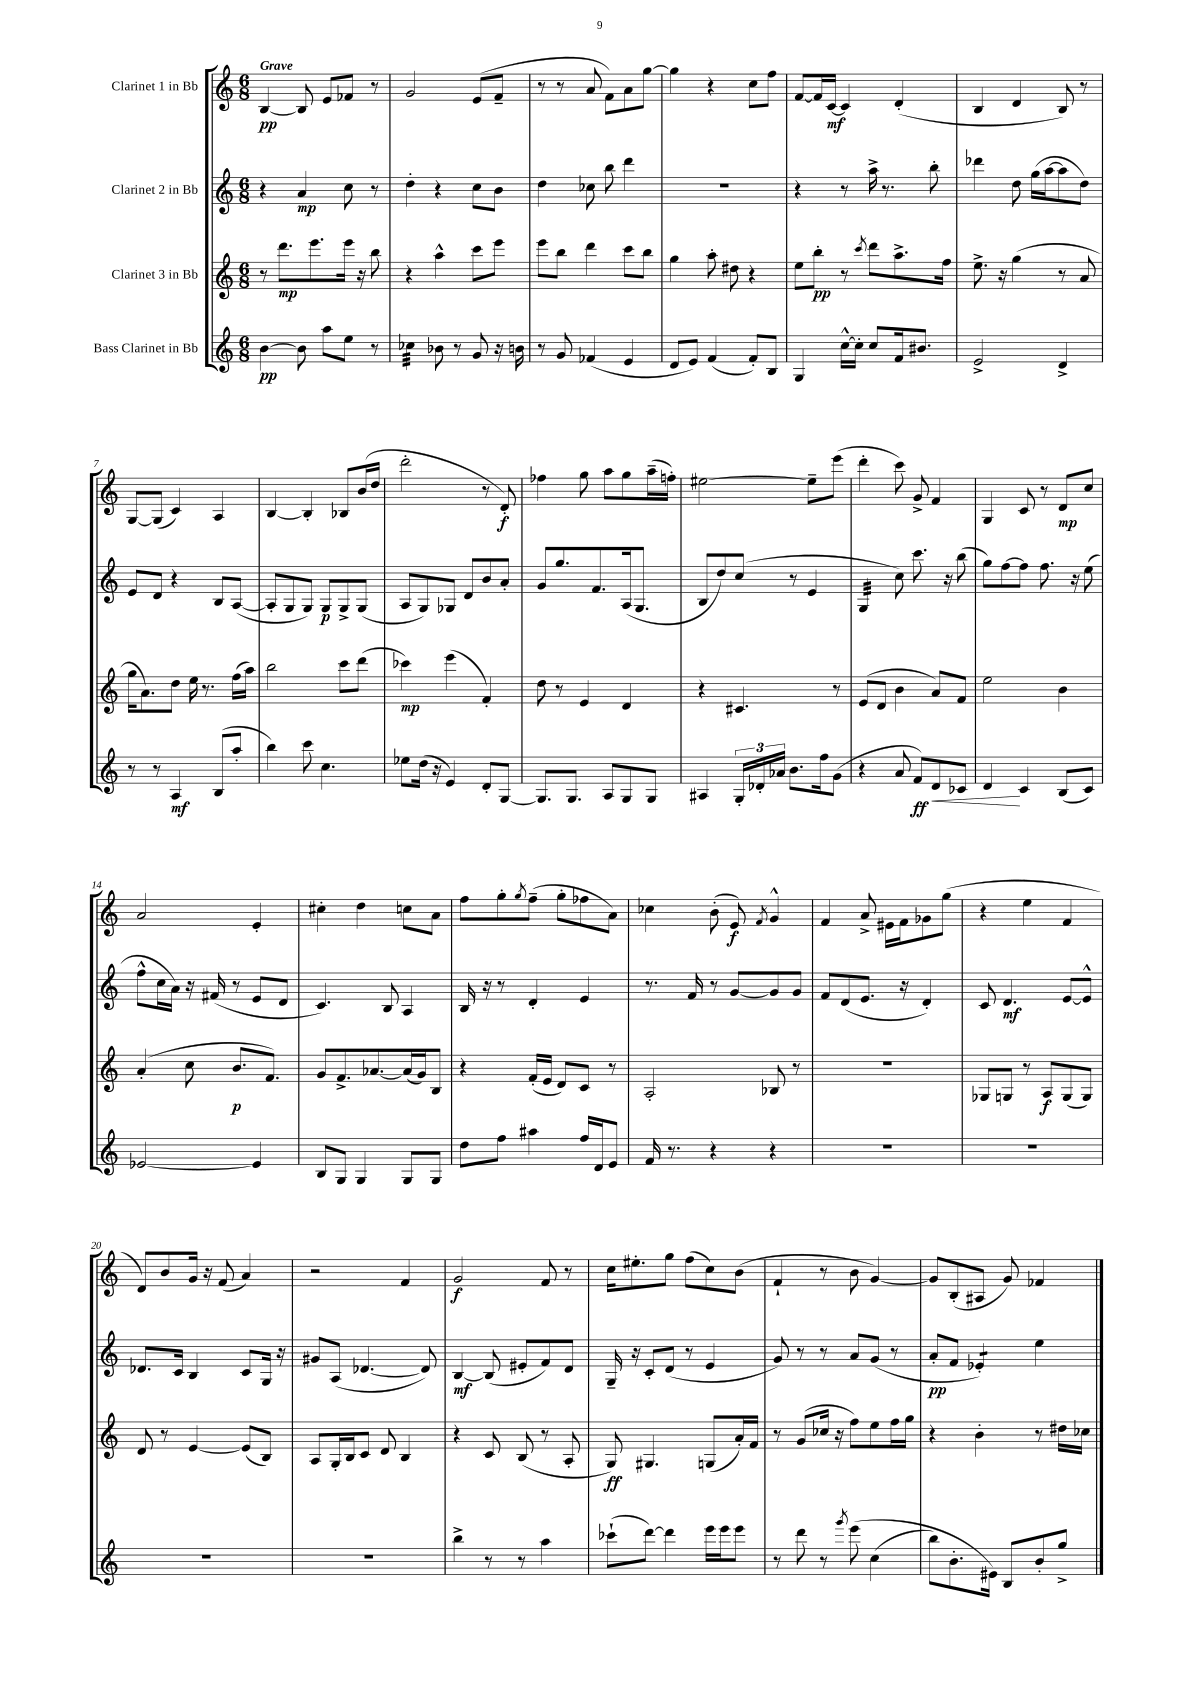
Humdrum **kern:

**kern	**kern	**kern	**kern
*staff4	*staff3	*staff2	*staff1
*clefG2	*clefG2	*clefG2	*clefG2
*k[]	*k[]	*k[]	*k[]
*M6/8	*M6/8	*M6/8	*M6/8
[4b	8r	4r	[4B
.	8.ddd	.	.
8b]	.	4a	8B]
.	8.eee	.	.
8aa	.	.	8e
8ee	16eee	8cc	8f-
.	16r	.	.
8r	8bb	8r	8r
=	=	=	=
4cc-	4r	4dd'	2g
8b-	4aa^^	4r	.
8r	.	.	.
8g	8ccc	8cc	(8e
16r	8eee	8b	8f~
16b	.	.	.
=	=	=	=
8r	8eee	4dd	8r
8g	8bb	.	8r
(4f-	4ddd	8cc-	8a
.	.	8bb	8f)
4e	8ccc	4ddd	8a
.	8bb	.	[8gg
=	=	=	=
8d	4gg	2.r	4gg]
8e)	.	.	.
(4f	8aa'	.	4r
.	8dd#	.	.
8f')	4r	.	8cc
8B	.	.	8ff
=	=	=	=
4G	8ee	4r	[8f
.	8bb'	.	16f]
.	.	.	[16c
[16cc^^	8r	8r	4c]
16cc']	.	.	.
.	8qccc	.	.
8cc	8ddd	16aa^	.
.	.	8.r	.
16f	8.aa^	.	(4d'
8.b#	.	.	.
.	.	8bb'	.
.	16ff	.	.
=	=	=	=
2e^	8.ee^	4ddd-	4B
.	16r	.	.
.	(4gg	8dd	4d
.	.	(16gg	.
.	.	[16aa	.
4d^	8r	8aa]	8B)
.	8a	8dd)	8r
=	=	=	=
8r	16gg	8e	[8G
.	8.a)	.	.
8r	.	8d	(8G]
4A	8dd	4r	4c)
.	16ee	.	.
.	8.r	.	.
(8B	.	8B	4A
8aa'	(16ff	([8A	.
.	16aa)	.	.
=	=	=	=
4bb)	2bb	8A']	[4B
.	.	8G	.
8ccc	.	8G)	4B']
4.cc	.	8G	.
.	8ccc	8G^	8B-
.	(8ddd	(8G	(16b
.	.	.	16dd
=	=	=	=
8ee-	4ccc-)	8A	2ddd'
(16dd	.	8G)	.
16r	.	.	.
4e)	(4eee	8G-	.
.	.	8d	.
8d'	4f')	8b	8r
[8G	.	8a'	8d')
=	=	=	=
8.G]	8dd	8g	4ff-
.	8r	8.gg	.
8.G	.	.	.
.	4e	.	8gg
.	.	8.f	.
8A	.	.	8aa
8G	4d	(16A	8gg
.	.	8.G	.
8G	.	.	(16aa~
.	.	.	16ff')
=	=	=	=
4A#	4r	8B	[2ee#
.	.	8dd)	.
24G'	4.c#	(8cc	.
24d-'	.	.	.
24a-	.	.	.
8.b	.	8r	.
.	.	4e	8ee#~]
16ff	.	.	.
(8g	8r	.	(8eee
=	=	=	=
4r	(8e	4G	4ddd'
.	8d	.	.
8a	4b	8cc)	8ccc)
8f)	.	8.ccc	8g^
8d	8a)	.	4f
.	.	16r	.
8c-	8f	(8bb	.
=	=	=	=
4d	2ee	8gg)	4G
.	.	[8ff	.
4c	.	8ff]	8c
.	.	8.ff	8r
(8B	4b	.	8d
.	.	16r	.
8c)	.	(8ee	8cc
=	=	=	=
[2e-	(4a'	8ff^^	2a
.	.	16cc	.
.	.	16a)	.
.	8cc	16r	.
.	.	(16f#	.
.	8.b	8r	.
4e-]	.	8e	4e'
.	8.f)	.	.
.	.	8d	.
=	=	=	=
8B	8g	4.c)	4cc#'
8G	8.f^	.	.
4G	.	.	4dd
.	[8.a-	.	.
.	.	8B	.
8G	(16a-]	4A	8cc
.	16g)	.	.
8G	8B	.	8a
=	=	=	=
8dd	4r	16B	8ff
.	.	16r	.
8ff	.	8r	8gg'
.	.	.	8qgg
4aa#	(16f'	4d'	(8ff~
.	16e	.	.
.	8d)	.	8gg'
16ff	8c	4e	8ff-
16d	.	.	.
8e	8r	.	8a)
=	=	=	=
16f	2A'	8.r	4cc-
8.r	.	.	.
.	.	16f	.
4r	.	8r	(8b'
.	.	[8g	8e)
.	.	.	8qf
4r	8B-	8g]	4g^^
.	8r	8g	.
=	=	=	=
2.r	2.r	8f	4f
.	.	(8d	.
.	.	8.e	8a^
.	.	.	16e#
.	.	16r	16f
.	.	4d')	8g-
.	.	.	(8gg
=	=	=	=
2.r	8G-	8c	4r
.	8G	4.d	.
.	8r	.	4ee
.	8A	.	.
.	(8G	[8e	4f
.	8G)	8e^^]	.
=	=	=	=
2.r	8d	8.d-	8d)
.	8r	.	8b
.	.	16c	.
.	[4e	4B	16g
.	.	.	16r
.	.	.	(8f
.	(8e]	8c	4a)
.	8B)	16G	.
.	.	16r	.
=	=	=	=
2.r	8A	8g#	2r
.	16G'	(8A	.
.	16B	.	.
.	8c	[4.d-	.
.	8d	.	.
.	4B	.	4f
.	.	8d-])	.
=	=	=	=
4bb^	4r	[4B	2g
8r	8c	(8B]	.
8r	(8B	8e#'	.
4aa	8r	8f)	8f
.	8A'	8d	8r
=	=	=	=
(8ccc-`	8G)	16G~	16cc
.	.	16r	8.ee#'
[8ddd)	4.G#	8c'	.
4ddd]	.	(8d	8gg
.	.	8r	(8ff
16eee	(8G	4e	8cc)
16eee	.	.	.
8eee	16a')	.	(8b
.	16f	.	.
=	=	=	=
8r	8r	8g)	4f`
8ddd	(8g	8r	.
8r	16cc-	8r	8r
.	16r	.	.
8qggg	.	.	.
&(8eee	8ff)	8a	8b
(4cc	8ee	(8g	[4g)
.	16ff	8r	.
.	16gg	.	.
=	=	=	=
8bb)	4r	8a'	8g]
8.b'	.	8f	(8B'
.	4b'	4e-')	8A#
16e#&)	.	.	.
8B	.	.	8g)
8b'	8r	4ee	4f-
8gg^	16dd#	.	.
.	16cc-	.	.
==	==	==	==
*-	*-	*-	*-
